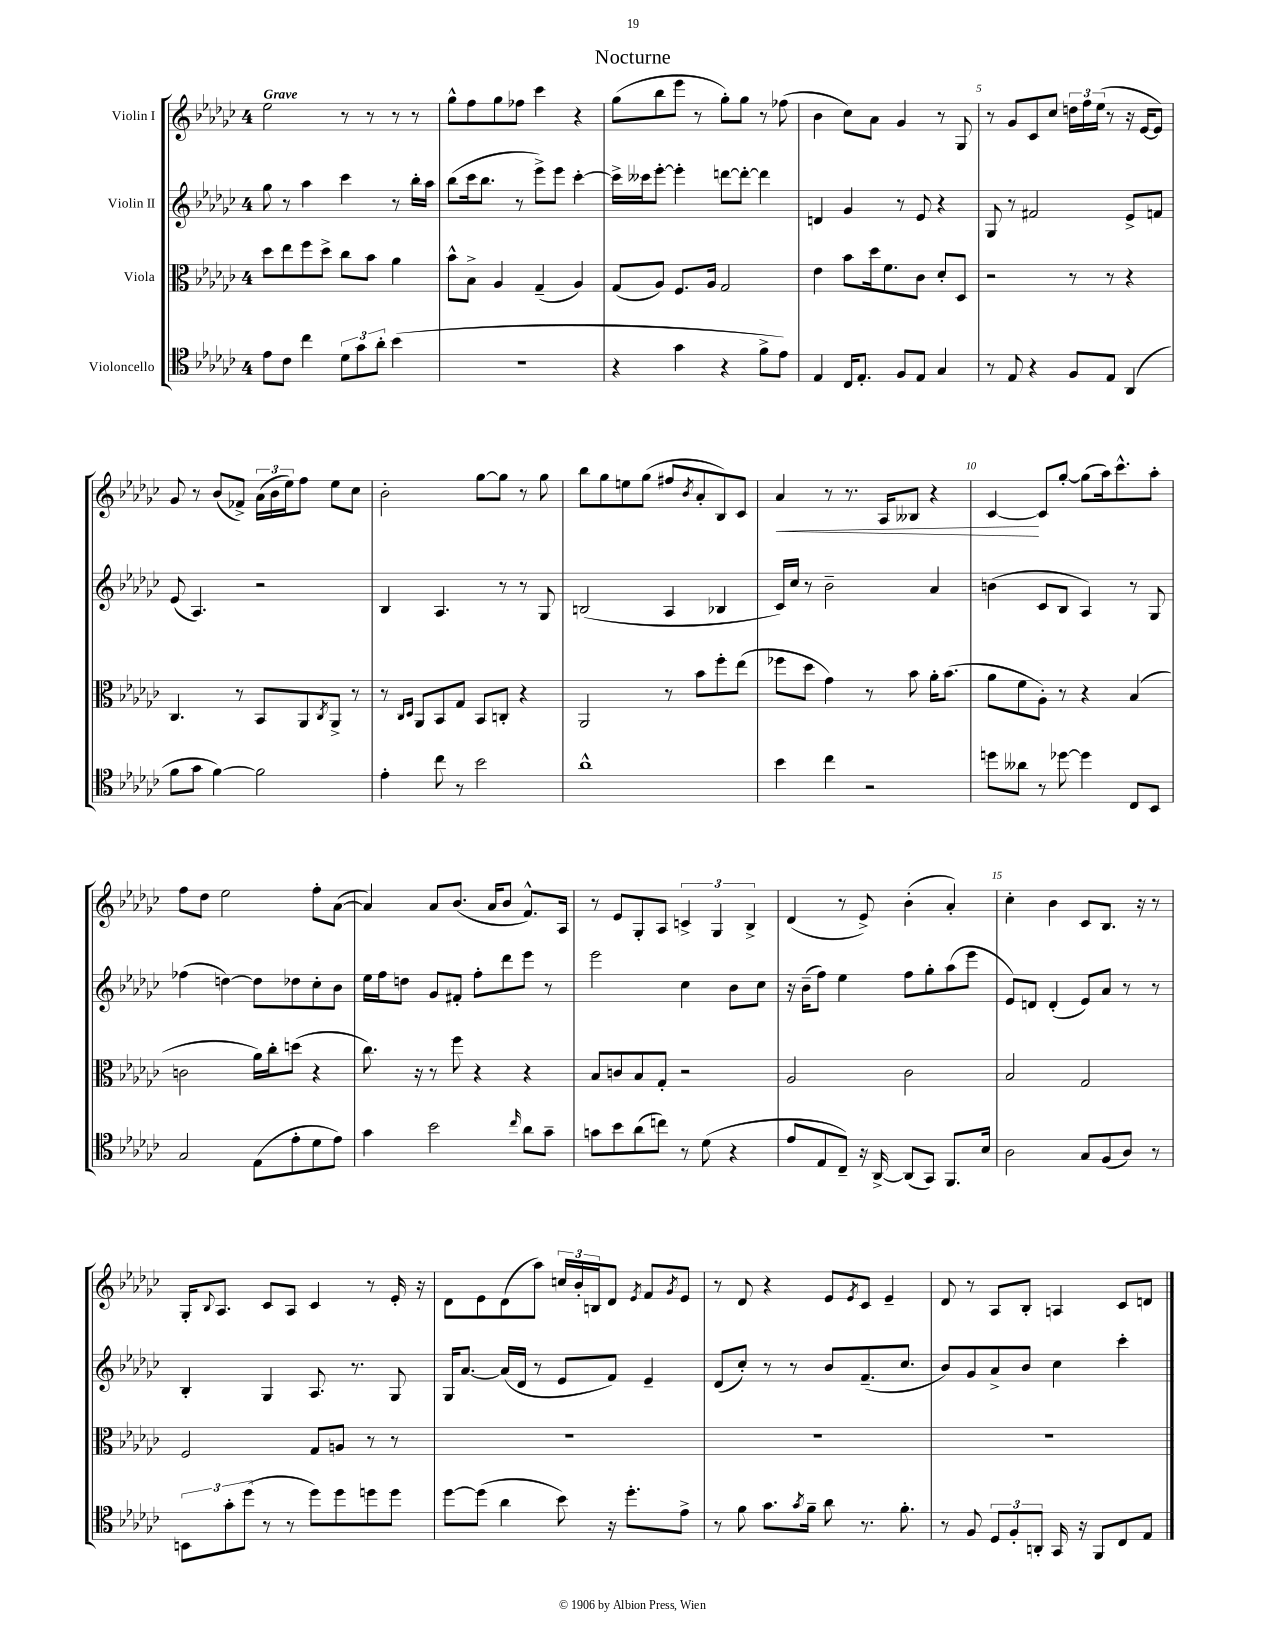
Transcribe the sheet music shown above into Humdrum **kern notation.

**kern	**kern	**kern	**kern
*staff4	*staff3	*staff2	*staff1
*clefC4	*clefC3	*clefG2	*clefG2
*k[b-e-a-d-g-c-]	*k[b-e-a-d-g-c-]	*k[b-e-a-d-g-c-]	*k[b-e-a-d-g-c-]
*M4/4	*M4/4	*M4/4	*M4/4
8e-\L	8dd-\L	8gg-\	2ee-\
8c-\J	8ee-\	8r	.
4cc-\	8ff\	4aa-\	.
.	8dd-^\J	.	.
12d-\L	8cc-\L	4ccc-\	8r
12g-\	.	.	.
.	8b-\J	.	8r
12a-'\J	.	.	.
(4b-\	4a-\	8r	8r
.	.	16bb-'\LL	8r
.	.	16aa-\JJ	.
=	=	=	=
1r	8b-^^\L	(8bb-\L	8gg-^^\L
.	8B-^\J	16ccc-\k	8ff\
.	.	8.bb-\J	.
.	4A-/	.	8gg-\
.	.	8r	8ff-\J
.	(4G-~/	8eee-^\L)	4ccc-\
.	.	8eee-\J	.
.	4A-/)	[4ccc-'\	4r
=	=	=	=
4r	(8G-/L	16ccc-^\]LL	(8gg-\L
.	.	16ccc--\J	.
.	8A-/J)	[8eee-'\J	8bb-\
4g-\	8.F/L	4eee-'\]	8eee-\J
.	.	.	8r
.	16A-/Jk	.	.
4r	2G-/	[8ddd\L	8gg-'\L)
.	.	8ddd'\_J	8gg-\J
8f^\L	.	4ddd\]	8r
8e-\J)	.	.	(8ff-\
=	=	=	=
4E-/	4e-\	4d/	4b-\
16C-/LK	8b-\L	4g-/	8cc-\L)
8.E-'/J	.	.	.
.	16dd-\k	.	8a-\J
.	8.f\	.	.
8F/L	.	8r	4g-/
8E-/J	8c-\J	8e-/	.
4G-/	8d-'/L	4r	8r
.	8D-/J	.	8G-/
=	=	=	=
8r	2r	8G-/	8r
8E-/	.	8r	8g-/L
4r	.	2f#/	8c-/
.	.	.	8cc-/J
8F/L	8r	.	24dd\LL
.	.	.	24ff\
.	.	.	(24ee-\JJ
8E-/J	8r	.	8r
(4AA-/	4r	8e-^/L	16r
.	.	.	[16e-/LK
.	.	8f/J	8e-/]J)
=	=	=	=
8f\L	4.C-/	(8e-/	8g-/
8g-\J	.	4.A-/)	8r
[4f\)	.	.	(8b-/L
.	8r	.	8f-^/J)
2f\]	8BB-/L	2r	(24a-\LL
.	.	.	24b-\
.	.	.	24ee-\J)
.	8AA-/	.	8ff\J
.	8qC-/	.	.
.	8AA-^/J	.	8ee-\L
.	8r	.	8cc-\J
=	=	=	=
4e-'\	8r	4B-/	2b-'\
.	16qqC-/LL	.	.
.	16qqD-/JJ	.	.
.	8AA-/L	.	.
8cc-\	8BB-/	4.A-/	.
8r	8G-/J	.	.
2b-\	8BB-/L	.	[8gg-\L
.	8C'/J	8r	8gg-\]J
.	4r	8r	8r
.	.	8G-/	8gg-\
=	=	=	=
1a-^^	2AA-/	(2B/	8bb-\L
.	.	.	8gg-\
.	.	.	8ee\
.	.	.	(8gg-\J
.	8r	4A-/	8ff#/L
.	.	.	8qb-/
.	8b-\L	.	8a-'/
.	8ff'\	4B-/	8B-/)
.	(8ee-\J	.	8c-/J
=	=	=	=
4b-\	8ff-\L	16c-/LL)	4a-/
.	.	16cc-/JJ	.
.	8dd-\J	8r	.
4cc-\	4g-\)	2b-~\	8r
.	.	.	8.r
2r	8r	.	.
.	.	.	16A-/LK
.	8b-\	.	8B--/J
.	16a-'\LK	4a-/	4r
.	(8.b-\J	.	.
=	=	=	=
8dd\L	8a-\L	(4b\	[4c-/
8a--\J	8f\	.	.
8r	8A-'\J)	8c-/L	8c-/]L
[8dd-\	8r	8B-/J	[8gg-'/J
4dd-\]	4r	4A-/)	(8gg-\]L
.	.	.	16aa-\k)
.	.	.	8.ccc-^^\
8C-/L	(4B-/	8r	.
8BB-/J	.	8G-/	8aa-'\J
=	=	=	=
2G-/	2c\	(4ff-\	8ff\L
.	.	.	8dd-\J
.	.	[4dd\)	2ee-\
(8E-\L	16a-\LL)	8dd\]L	.
.	16cc-'\J	.	.
8e-'\	(8dd\J	8dd-\	.
8d-\	4r	8cc-'\	8ff'\L
8e-\J)	.	8b-\J	([8a-\J
=	=	=	=
4g-\	8.cc-\)	16ee-\LL	4a-/])
.	.	16ff\J	.
.	.	8dd\J	.
.	16r	.	.
2b-\	8r	8g-/L	8a-/L
.	8ff\	8f#'/J	(8.b-/J
.	4r	8ff'\L	.
.	.	.	16a-/LK
.	.	8ddd-\	8b-/J
16qqcc-/	.	.	.
8a-\L	4r	8eee-\J	8.f^^/L)
8g-~\J	.	8r	.
.	.	.	16A-/Jk
=	=	=	=
8g\L	8B-/L	2eee-\	8r
8b-\	8c/	.	8e-/L
(8a-\	8B-/	.	8G-'/
8cc\J)	8G-'/J	.	8A-/J
8r	2r	4cc-\	6c^/
(8d-\	.	.	.
.	.	.	6G-/
4r	.	8b-\L	.
.	.	.	6B-^/
.	.	8cc-\J	.
=	=	=	=
8e-/L	2A-/	16r	(4d-/
.	.	(16b-~\LK	.
8E-/	.	8ff\J)	.
8C-~/J)	.	4ee-\	8r
16r	.	.	8e-^/)
[16AA-^/	.	.	.
(8AA-/]L	2c-\	8ff\L	(4b-'\
8GG-/J)	.	8gg-'\	.
8.FF/L	.	(8aa-\	4a-'/)
.	.	8eee-\J	.
16B-/Jk	.	.	.
=	=	=	=
2A-\	2B-/	8e-/L)	4cc-'\
.	.	8d/J	.
.	.	(4d'/	4b-\
8G-/L	2G-/	8e-/L)	8c-/L
(8F/	.	8a-/J	8.B-/J
8A-/J)	.	8r	.
.	.	.	16r
8r	.	8r	8r
=	=	=	=
12BB\L	2F/	4B-'/	16G-'/LK
.	.	.	8qqB-/
.	.	.	8.A-/J
12g-'\	.	.	.
(12dd-\J	.	.	.
8r	.	4G-/	8c-/L
8r	.	.	8A-/J
8dd-\L)	8G-/L	8.A-/	4c-/
8dd-\	8A/J	.	.
.	.	8.r	.
8dd\	8r	.	8r
8dd\J	8r	8G-/	16e-'/
.	.	.	16r
=	=	=	=
[8dd-\L	1r	16G-/LK	8d-\L
.	.	[8.a-/J	.
(8dd-\]J	.	.	8e-\
4a-\	.	(16a-/]LL	(8d-\
.	.	16d-/JJ	.
.	.	8r	8aa-\J)
8b-\)	.	8e-/L	24cc/LL
.	.	.	24b-'/
.	.	.	24B/J
16r	.	8f/J)	8d-/J
8.dd-'\L	.	.	.
.	.	.	8qe-/
.	.	4e-~/	8f/L
.	.	.	8qg-/
8e-^\J	.	.	8e-/J
=	=	=	=
8r	1r	(8d-/L	8r
8f\	.	8cc-'/J)	8d-/
8.g-\L	.	8r	4r
.	.	8r	.
8qg-/	.	.	.
16f~\Jk	.	.	.
8a-\	.	8b-/L	8e-/L
.	.	.	8qe-/
8.r	.	(8.f~/	8c-/J
.	.	.	4e-~/
8.f'\	.	8.cc-/J	.
=	=	=	=
8r	1r	8b-/L)	8d-/
8F/	.	8g-/	8r
12D-/L	.	8a-^/	8A-/L
12F'/	.	.	.
.	.	8b-/J	8B-'/J
12AA'/J	.	.	.
16GG-/	.	4cc-\	4A/
16r	.	.	.
8FF/L	.	.	.
8C-/	.	4ccc-'\	8c-/L
8E-/J	.	.	8d/J
==	==	==	==
*-	*-	*-	*-
